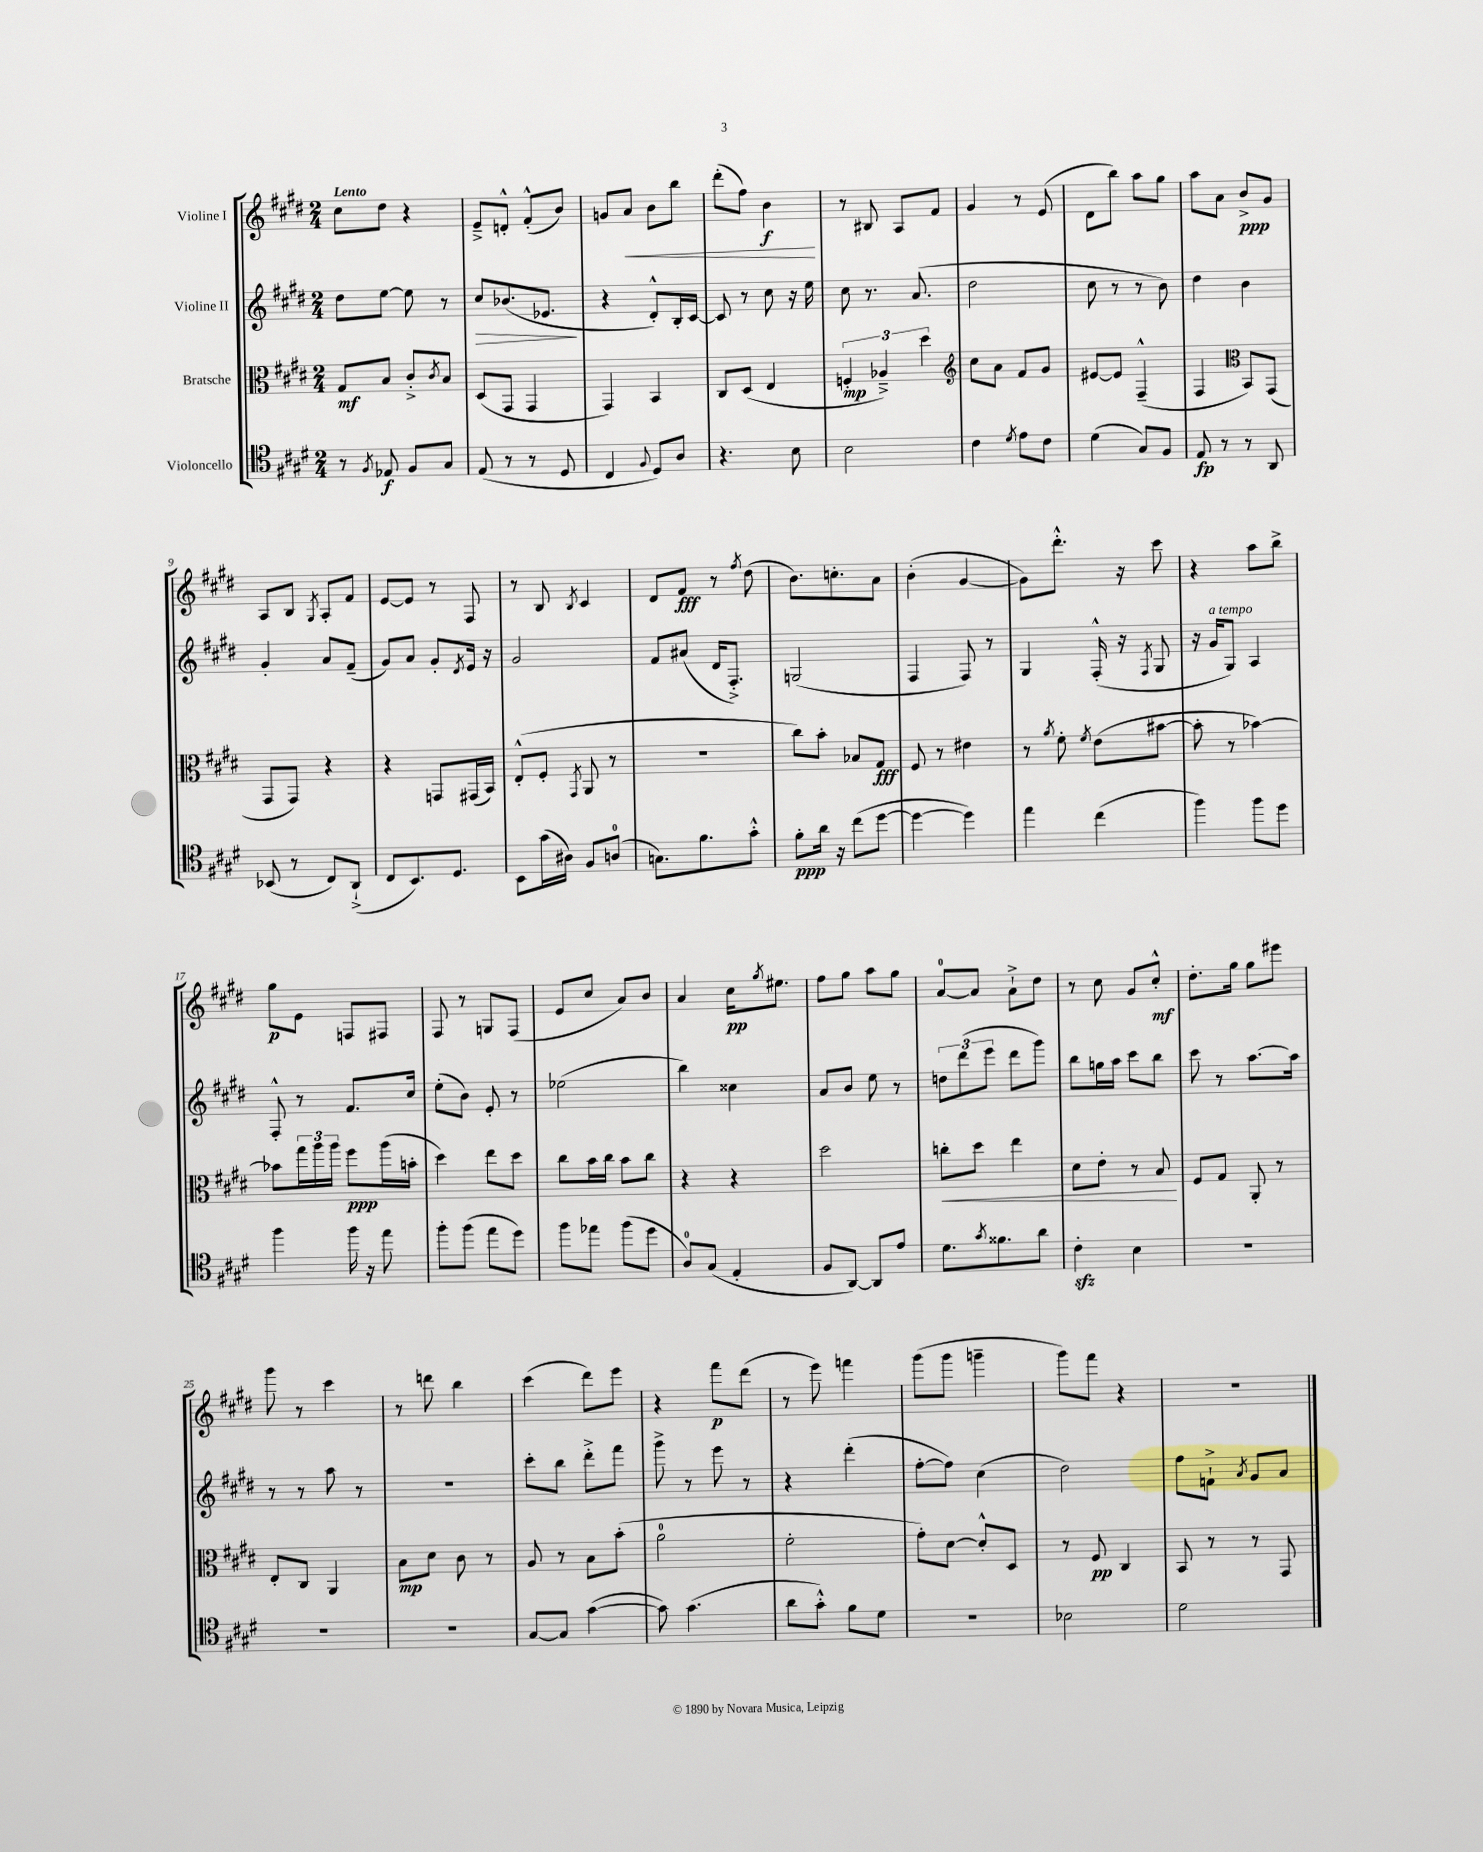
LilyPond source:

<<
\new StaffGroup <<
\new Staff = "s0" \with { instrumentName = "Violine I" } {
    \clef treble \key e \major \numericTimeSignature \time 2/4 \tempo "Lento"
    cis''8 dis''8 r4 |
    e'8---> d'8-.-^ fis'8-.-^( b'8) |
    g'8 a'8\< b'8 b''8 |
    dis'''8-.( fis''8) b'4\f\! |
    r8 bis8 a8 fis'8 |
    gis'4 r8 e'8( |
    dis'8 b''8) a''8 gis''8 |
    a''8 a'8 b'8->\ppp gis'8 |
    a8 b8 \acciaccatura { gis8 } a8-. fis'8 |
    e'8~ e'8 r8 fis8 |
    r8 b8 \acciaccatura { b8 } cis'4 |
    dis'8 fis'8\fff r8 \acciaccatura { fis''8 } dis''8( |
    b'8.) c''8.-. a'8 |
    b'4-.( gis'4~ |
    gis'8) dis'''8.-.-^ r16 cis'''8 |
    r4 a''8 b''8-> |
    gis''8\p e'8 f8 fis8 |
    fis8 r8 g8 fis8( |
    e'8 cis''8 a'8) b'8 |
    a'4 cis''16\pp \acciaccatura { gis''8 } eis''8. |
    fis''8 gis''8 a''8 gis''8 |
    a'8-0~ a'8 a'8-!-> dis''8 |
    r8 cis''8 gis'8 cis''8-.-^\mf |
    dis''8.-. gis''16 gis''8 eis'''8 |
    gis'''8 r8 cis'''4 |
    r8 d'''8 b''4 |
    cis'''4( dis'''8) e'''8 |
    r4 fis'''8\p dis'''8( |
    r8 e'''8) f'''4 |
    gis'''8( gis'''8 g'''4-- |
    gis'''8) fis'''8 r4 |
    R2 \bar "|." |
}
\new Staff = "s1" \with { instrumentName = "Violine II" } {
    \clef treble \key e \major \numericTimeSignature \time 2/4
    dis''8 e''8~ e''8 r8 |
    cis''8\> bes'8.( ees'8.\! |
    r4 dis'8-.-^) b16-. cis'16~ |
    cis'8 r8 cis''8 r16 e''16 |
    cis''8 r8. a'8.( |
    dis''2 |
    cis''8 r8 r8 b'8) |
    dis''4 b'4 |
    gis'4-. a'8 fis'8--( |
    gis'8) a'8 gis'8-. \acciaccatura { dis'8 } e'16 r16 |
    gis'2 |
    fis'8 ais'8( dis'16 fis8.-.->) |
    g2( |
    fis4 fis8) r8 |
    gis4 fis16-.-^( r16 \acciaccatura { fis8 } gis8 |
    r16 gis'16^\markup { \italic "a tempo" } gis8) a4 |
    fis8-.-^ r8 fis'8. cis''16 |
    e''8-.( b'8) e'8-. r8 |
    ees''2( |
    b''4) cisis''4 |
    a'8 b'8 e''8 r8 |
    \tuplet 3/2 { d''8 dis'''8( e'''8 } dis'''8 gis'''8) |
    b''8 g''16 a''16 cis'''8 b''8 |
    cis'''8 r8 a''8.~ a''16 |
    r8 r8 a''8 r8 |
    r2 |
    cis'''8-. b''8 dis'''8-.-> fis'''8 |
    gis'''8-> r8 e'''8 r8 |
    r4 dis'''4-.( |
    fis''8~-. fis''8) cis''4( |
    dis''2) |
    fis''8 f'8-!-> \acciaccatura { a'8 } gis'8 a'8 \bar "|." |
}
\new Staff = "s2" \with { instrumentName = "Bratsche" } {
    \clef alto \key e \major \numericTimeSignature \time 2/4
    gis8\mf b8 cis'8-.-> \acciaccatura { cis'8 } b8 |
    dis8( gis,8 gis,4 |
    gis,4) b,4 |
    cis8 dis8( e4 |
    \tuplet 3/2 { f4-.\mp aes4--->) dis''4 } |
    \clef treble cis''8 a'8 fis'8 gis'8 |
    eis'8~ eis'8 fis4---^( |
    fis4 \clef alto b,8) gis,8( |
    gis,8 gis,8) r4 |
    r4 g,8 gis,16( b,16) |
    e8-.-^( fis8-. \acciaccatura { gis,8 } a,8 r8 |
    r2 |
    cis''8) b'8-. bes8 gis8\fff |
    fis8 r8 eis'4 |
    r8 \acciaccatura { a'8 } fis'8-. \acciaccatura { fis'8 } e'8( bis'8~ |
    bis'8-. r8 bes'4~) |
    bes'8 \tuplet 3/2 { gis''16 a''16 a''16 } fis''8\ppp a''16( b'16-. |
    dis''4) e''8 dis''8 |
    cis''8 b'16 cis''16 b'8 cis''8 |
    r4 r4 |
    dis''2 |
    c''8-.\< dis''8 e''4 |
    dis'8 e'8-. r8 b8\! |
    fis8 gis8 a,8-. r8 |
    e8-. cis8 a,4 |
    b8\mp dis'8 cis'8 r8 |
    a8 r8 b8 b'8-.( |
    a'2-0 |
    fis'2-. |
    gis'8-.) dis'8~ dis'8-.-^ dis8 |
    r8 fis8\pp cis4 |
    b,8 r8 r8 gis,8 \bar "|." |
}
\new Staff = "s3" \with { instrumentName = "Violoncello" } {
    \clef tenor \key e \major \numericTimeSignature \time 2/4
    r8 \acciaccatura { fis8 } ees8\f fis8 gis8 |
    e8( r8 r8 dis8 |
    cis4 \appoggiatura { fis8 } dis8) a8 |
    r4. b8 |
    b2 |
    cis'4 \acciaccatura { dis'8 } e'8 cis'8 |
    dis'4( gis8) fis8 |
    e8\fp r8 r8 a,8 |
    bes,8( r8 cis8) a,8-!->( |
    cis8 b,8.) dis8. |
    b,8 gis'16( ais16) fis8 a8-0( |
    g8.) fis'8. gis'8-.-^ |
    fis'8-.\ppp a'16 r16 cis''8( dis''8~ |
    dis''4~ dis''4) |
    e''4 cis''4( |
    fis''4) fis''8 dis''8 |
    fis''4 fis''16 r16 e''8 |
    fis''8-. fis''8( e''8 dis''8) |
    fis''8 ees''8 fis''8( dis''8 |
    a8-0) gis8( e4-. |
    fis8 a,8~) a,8 e'8 |
    dis'8. \acciaccatura { gis'8 } fisis'8. a'8 |
    cis'4-.\sfz b4 |
    R2 |
    R2 |
    R2 |
    gis8~ gis8 gis'4~( |
    gis'8) gis'4.( |
    a'8 gis'8-.-^) fis'8 dis'8 |
    R2 |
    bes2 |
    dis'2 \bar "|." |
}
>>
>>
